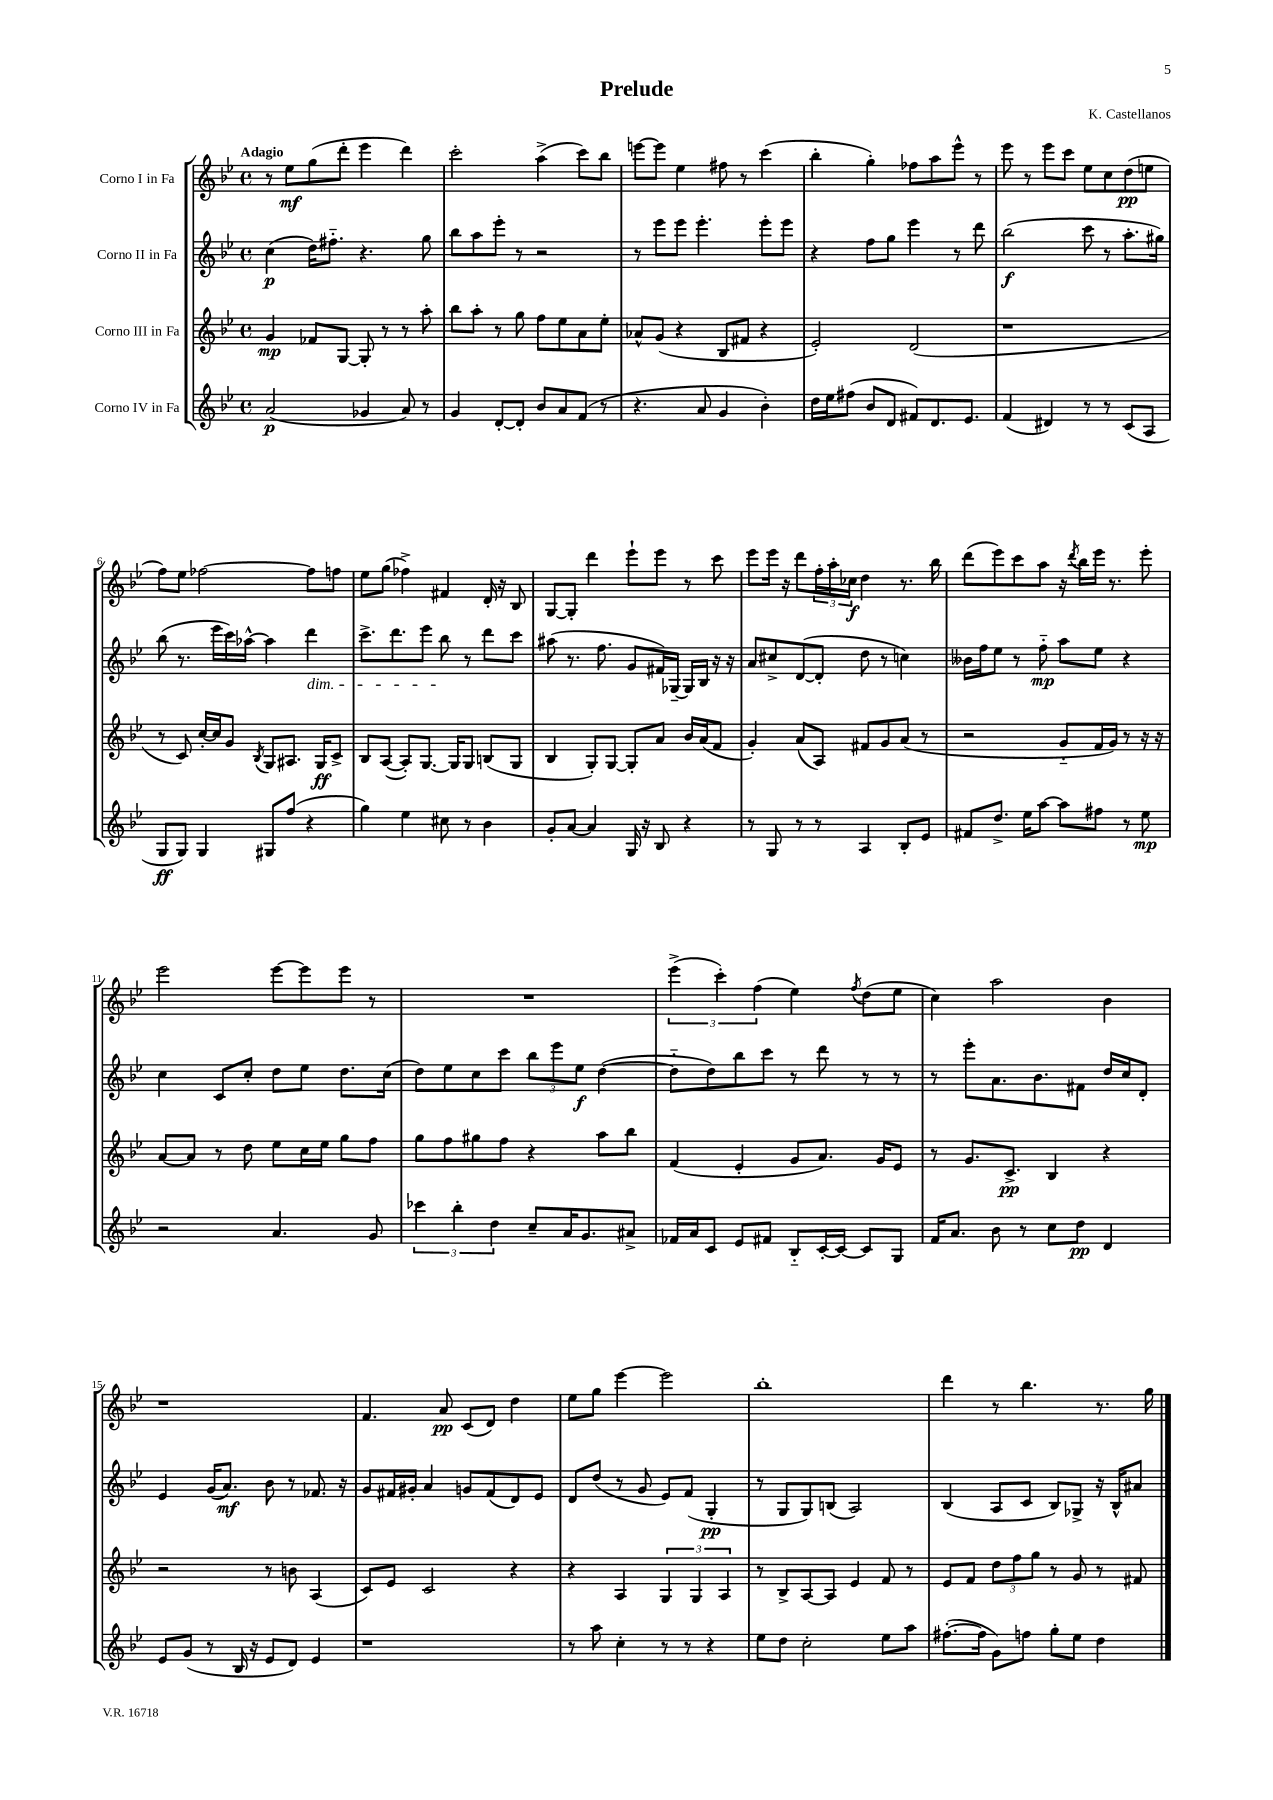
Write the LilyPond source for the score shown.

\header { title = "Prelude" composer = "K. Castellanos" }
<<
\new StaffGroup <<
\new Staff = "s0" \with { instrumentName = "Corno I in Fa" } {
    \clef treble \key bes \major \defaultTimeSignature \time 4/4 \tempo "Adagio"
    r8 ees''8\mf g''8( d'''8-. ees'''4 d'''4) |
    c'''2-. a''4->( c'''8) bes''8 |
    e'''8~ e'''8 ees''4 fis''8 r8 c'''4( |
    bes''4-. g''4-.) fes''8 a''8 ees'''8-^ r8 |
    ees'''8 r8 ees'''8 c'''8 ees''8 c''8 d''8\pp( e''8 |
    f''8) ees''8 fes''2~ fes''8 f''8 |
    ees''8 g''8( fes''4->) fis'4 d'16-. r16 bes8 |
    g8~ g8-. d'''4 ees'''8-! ees'''8 r8 c'''8 |
    ees'''8 ees'''16 r16 d'''8 \tuplet 3/2 { f''16-. a''16-. ces''16\f } d''4 r8. bes''16 |
    d'''8( ees'''8) c'''8 a''8 r16 \acciaccatura { d'''8 } bes''16 ees'''16 r8. ees'''8-. |
    ees'''2 ees'''8~ ees'''8 ees'''8 r8 |
    R1 |
    \tuplet 3/2 { ees'''4->( c'''4-.) f''4( } ees''4) \acciaccatura { f''8 } d''8( ees''8 |
    c''4) a''2 bes'4 |
    r1 |
    f'4. a'8\pp c'8( d'8) d''4 |
    ees''8 g''8 ees'''4~ ees'''2 |
    bes''1-. |
    d'''4 r8 bes''4. r8. g''16 \bar "|." |
}
\new Staff = "s1" \with { instrumentName = "Corno II in Fa" } {
    \clef treble \key bes \major \defaultTimeSignature \time 4/4
    c''4\p( d''16) fis''8.-_ r4. g''8 |
    bes''8 a''8 ees'''8-. r8 r2 |
    r8 ees'''8 ees'''8 ees'''4.-. ees'''8-. ees'''8 |
    r4 f''8 g''8 ees'''4 r8 d'''8 |
    bes''2\f( c'''8 r8 a''8.-. gis''16) |
    bes''8( r8. ees'''16 c'''16) aes''16~-^ aes''4 d'''4\dim |
    c'''8.-> d'''8. ees'''8 bes''8\! r8 d'''8 c'''8 |
    ais''8( r8. f''8. g'8 fis'16) ges16~-- ges16 bes16 r16 r16 |
    a'8 cis''8-> d'8~( d'8-. d''8 r8 c''4) |
    beses'16 f''16 ees''8 r8 f''8-_\mp a''8 ees''8 r4 |
    c''4 c'8 c''8-. d''8 ees''8 d''8. c''16( |
    d''8) ees''8 c''8 c'''8 \tuplet 3/2 { bes''8 ees'''8 ees''8\f } d''4~( |
    d''8-_ d''8) bes''8 c'''8 r8 d'''8 r8 r8 |
    r8 ees'''8-. a'8. bes'8. fis'8 d''16 c''16 d'8-. |
    ees'4 g'16( a'8.\mf) bes'8 r8 fes'8. r16 |
    g'8 fis'16 gis'16-. a'4 g'8 fis'8( d'8) ees'8 |
    d'8 d''8( r8 g'8 ees'8) f'8( g4-.\pp |
    r8 g8 g8) b8( a2) |
    bes4( a8 c'8 bes8) ges8-> r16 bes16-^ ais'8 \bar "|." |
}
\new Staff = "s2" \with { instrumentName = "Corno III in Fa" } {
    \clef treble \key bes \major \defaultTimeSignature \time 4/4
    g'4\mp fes'8 g8~ g8-. r8 r8 a''8-. |
    bes''8 a''8-. r8 g''8 f''8 ees''8 a'8 ees''8-. |
    aes'8-^ g'8( r4 bes8 fis'8 r4 |
    ees'2-.) d'2( |
    r1 |
    r8 c'8) c''16~-. c''16 g'8 \acciaccatura { bes8 } g8 ais8. g16\ff c'8-> |
    bes8 a8~( a8-.) g8.~ g16 g8 b8( g8 |
    bes4 g8-.) g8~ g8-. a'8 bes'16 a'16( f'8 |
    g'4-.) a'8( a8) fis'8 g'8 a'8( r8 |
    r2 g'8-_ f'16 g'16) r8 r16 r16 |
    a'8~ a'8 r8 d''8 ees''8 c''16 ees''16 g''8 f''8 |
    g''8 f''8 gis''8 f''8 r4 a''8 bes''8 |
    f'4( ees'4-. g'8 a'8.) g'16 ees'8 |
    r8 g'8. c'8.->\pp bes4 r4 |
    r2 r8 b'8 a4( |
    c'8) ees'8 c'2 r4 |
    r4 a4 \tuplet 3/2 { g4 g4 a4 } |
    r8 bes8-> a8~ a8 ees'4 f'8 r8 |
    ees'8 f'8 \tuplet 3/2 { d''8 f''8 g''8 } r8 g'8 r8 fis'8 \bar "|." |
}
\new Staff = "s3" \with { instrumentName = "Corno IV in Fa" } {
    \clef treble \key bes \major \defaultTimeSignature \time 4/4
    a'2\p( ges'4 a'8) r8 |
    g'4 d'8~-. d'8-. bes'8 a'8 f'8( r8 |
    r4. a'8 g'4 bes'4-.) |
    d''16 ees''16 fis''8( bes'8 d'8 fis'8) d'8. ees'8. |
    f'4( dis'4) r8 r8 c'8( a8 |
    g8\ff g8) g4 gis8 f''8( r4 |
    g''4) ees''4 cis''8 r8 bes'4 |
    g'8-. a'8~ a'4 g16 r16 bes8 r4 |
    r8 g8 r8 r8 a4 bes8-. ees'8 |
    fis'8 d''8.-> ees''16 a''8~ a''8 fis''8 r8 ees''8\mp |
    r2 a'4. g'8 |
    \tuplet 3/2 { ces'''4 bes''4-. d''4 } c''8-- a'16 g'8. ais'8-> |
    fes'16 a'16 c'8 ees'8 fis'8 bes8-_ c'16~-. c'16~ c'8 g8 |
    f'16 a'8. bes'8 r8 c''8 d''8\pp d'4 |
    ees'8 g'8( r8 bes16 r16 ees'8 d'8) ees'4 |
    r1 |
    r8 a''8 c''4-. r8 r8 r4 |
    ees''8 d''8 c''2-. ees''8 a''8 |
    fis''8.~-.( fis''16 g'8) f''8 g''8-. ees''8 d''4 \bar "|." |
}
>>
>>
